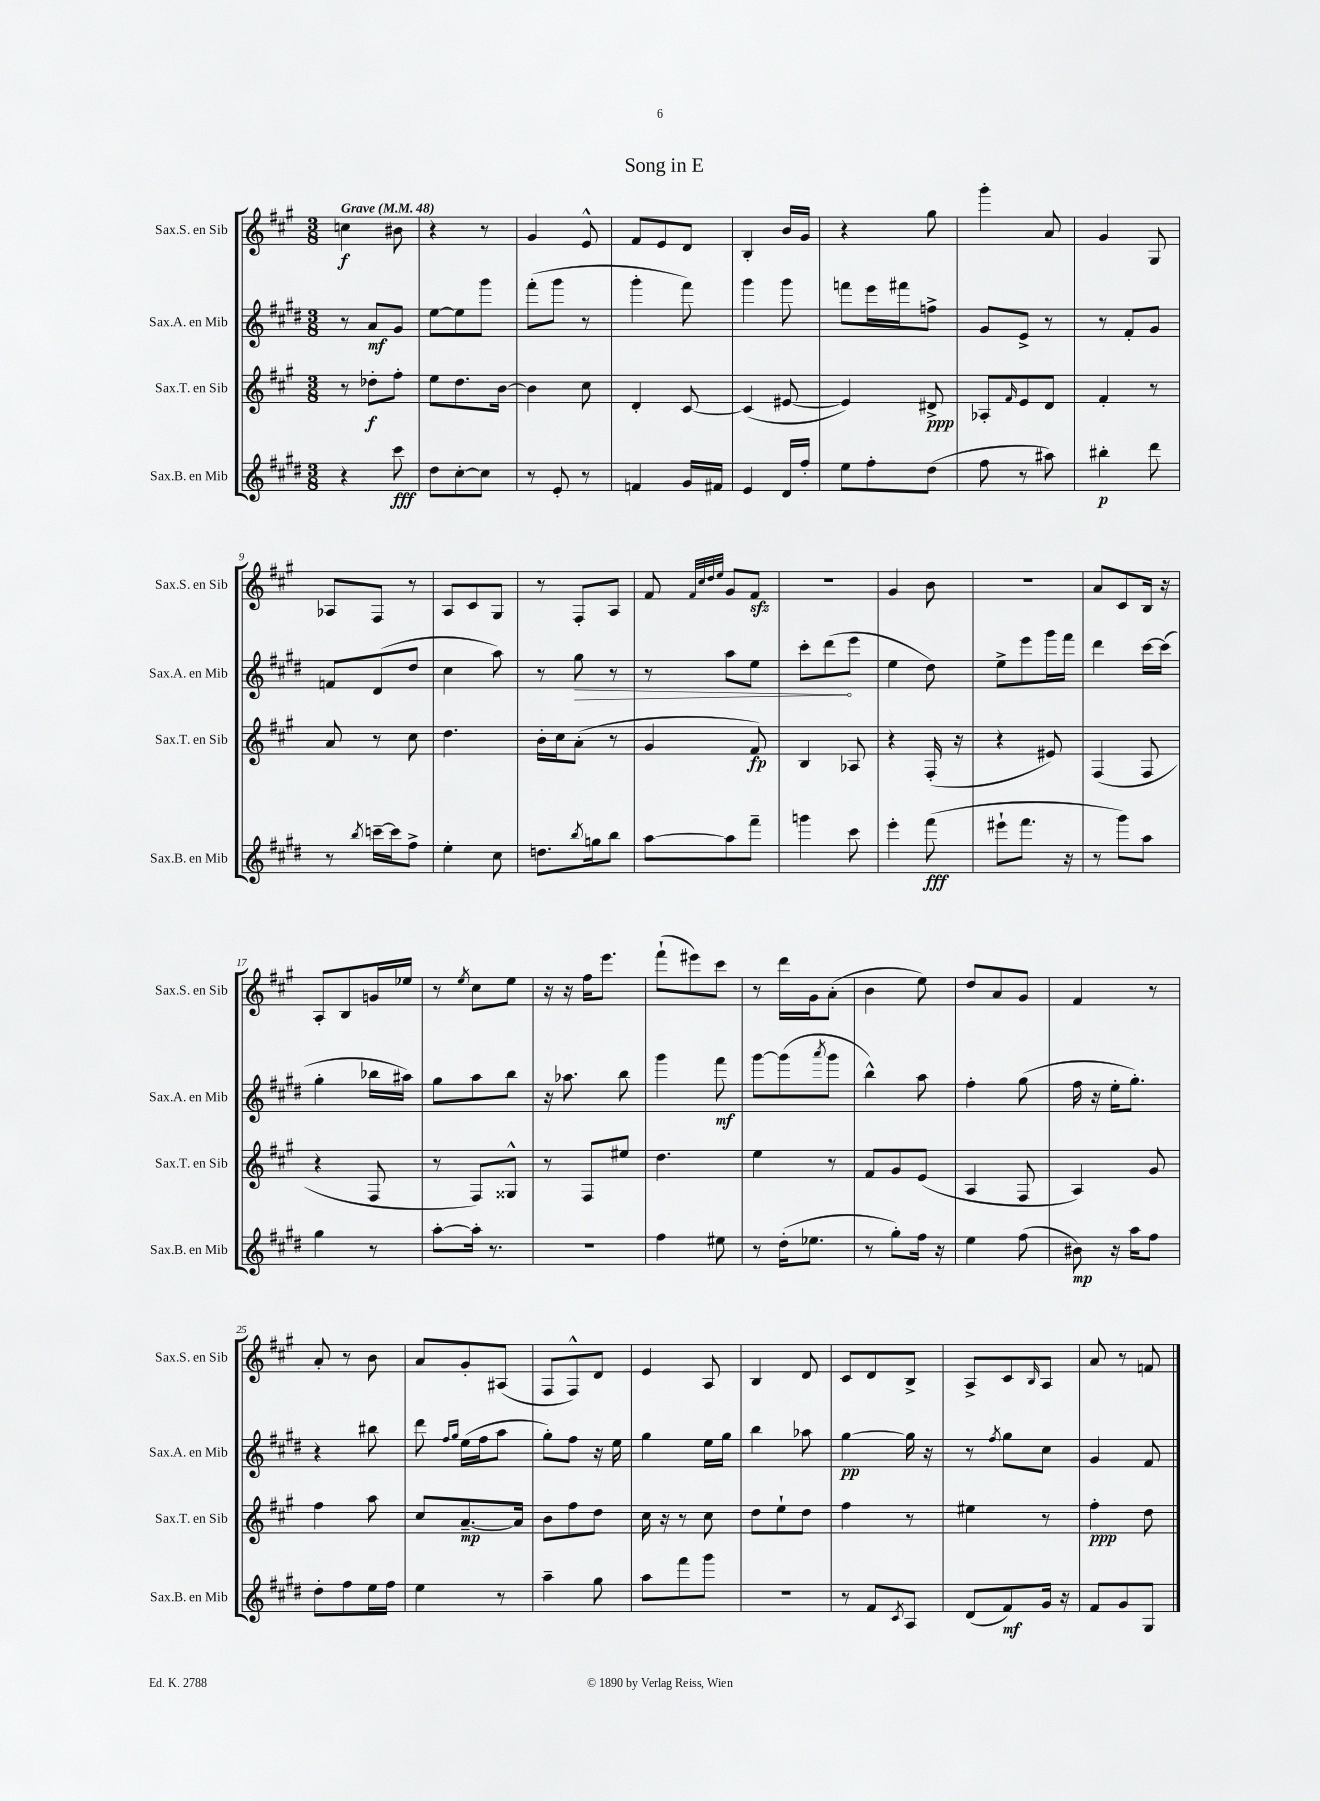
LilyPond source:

\header { title = "Song in E" }
<<
\new StaffGroup <<
\new Staff = "s0" \with { instrumentName = "Sax.S. en Sib" shortInstrumentName = "Sax.S. en Sib" } {
    \clef treble \key a \major \numericTimeSignature \time 3/8 \tempo "Grave" 4 = 48
    c''4\f bis'8 |
    r4 r8 |
    gis'4 e'8-^ |
    fis'8 e'8 d'8 |
    b4-. b'16 gis'16 |
    r4 gis''8 |
    gis'''4-. a'8 |
    gis'4 gis8 |
    aes8 fis8 r8 |
    a8 cis'8 gis8 |
    r8 fis8-. a8 |
    fis'8 \grace { fis'32 cis''32 d''32 e''32 } gis'8 fis'8\sfz |
    r4. |
    gis'4 b'8 |
    R4. |
    a'8 cis'8 b16 r16 |
    a8-. b8 g'16 ees''16 |
    r8 \acciaccatura { e''8 } cis''8 e''8 |
    r16 r16 fis''16 e'''8. |
    fis'''8-!( eis'''8) cis'''8 |
    r8 d'''16 gis'16 a'8-.( |
    b'4 e''8) |
    d''8 a'8 gis'8 |
    fis'4 r8 |
    a'8-. r8 b'8 |
    a'8 gis'8-. ais8( |
    fis8 fis8-^) d'8 |
    e'4 a8 |
    b4 d'8 |
    cis'8 d'8 b8-> |
    a8-> cis'8 \grace { b16 } a8 |
    a'8 r8 f'8 \bar "|." |
}
\new Staff = "s1" \with { instrumentName = "Sax.A. en Mib" shortInstrumentName = "Sax.A. en Mib" } {
    \clef treble \key e \major \numericTimeSignature \time 3/8
    r8 a'8\mf gis'8 |
    e''8~ e''8 gis'''8 |
    fis'''8-.( gis'''8 r8 |
    gis'''4-. fis'''8) |
    gis'''4 gis'''8 |
    f'''8 e'''16 fis'''16 f''8-> |
    gis'8 e'8-> r8 |
    r8 fis'8-. gis'8 |
    f'8 dis'8( dis''8 |
    cis''4 a''8) |
    r8 \once \override Hairpin.circled-tip = ##t gis''8\> r8 |
    r8 a''8 e''8 |
    cis'''8-. dis'''8\!( e'''8 |
    e''4 dis''8) |
    e''8-> e'''8 gis'''16 fis'''16 |
    dis'''4 cis'''16~ cis'''16( |
    gis''4-. bes''16 ais''16) |
    gis''8 a''8 b''8 |
    r16 aes''8. b''8 |
    gis'''4 fis'''8\mf |
    gis'''8~ gis'''8( \acciaccatura { a'''8 } gis'''8 |
    b''4-^) a''8 |
    fis''4-. gis''8( |
    fis''16 r16 e''16-. gis''8.-.) |
    r4 bis''8 |
    dis'''8 \grace { fis''16 gis''16 } e''16( fis''16 a''8 |
    gis''8-.) fis''8 r16 e''16 |
    gis''4 e''16 gis''16 |
    b''4 aes''8 |
    gis''4~\pp gis''16 r16 |
    r8 \acciaccatura { fis''8 } gis''8 cis''8 |
    gis'4 fis'8 \bar "|." |
}
\new Staff = "s2" \with { instrumentName = "Sax.T. en Sib" shortInstrumentName = "Sax.T. en Sib" } {
    \clef treble \key a \major \numericTimeSignature \time 3/8
    r8 des''8-.\f fis''8-. |
    e''8 d''8. b'16~ |
    b'4 cis''8 |
    d'4-. cis'8~ |
    cis'4( eis'8~ |
    eis'4) dis'8->\ppp |
    aes8-. \grace { fis'16 } e'8 d'8 |
    fis'4-. r8 |
    a'8 r8 cis''8 |
    d''4. |
    b'16-. cis''16 a'8-.( r8 |
    gis'4 fis'8\fp) |
    b4 aes8 |
    r4 fis16-.( r16 |
    r4 eis'8) |
    fis4( fis8 |
    r4 fis8 |
    r8 fis8) gisis8-^ |
    r8 fis8 eis''8 |
    d''4. |
    e''4 r8 |
    fis'8 gis'8 e'8( |
    a4 fis8 |
    a4) gis'8 |
    fis''4 a''8 |
    cis''8 a'8.~--\mp a'16 |
    b'8 fis''8 d''8 |
    cis''16 r16 r8 cis''8 |
    d''8 e''8-! d''8 |
    fis''4 r8 |
    eis''4 r8 |
    fis''4-.\ppp d''8 \bar "|." |
}
\new Staff = "s3" \with { instrumentName = "Sax.B. en Mib" shortInstrumentName = "Sax.B. en Mib" } {
    \clef treble \key e \major \numericTimeSignature \time 3/8
    r4 cis'''8\fff |
    dis''8 cis''8~-. cis''8 |
    r8 e'8-. r8 |
    f'4 gis'16 fis'16 |
    e'4 dis'16 fis''16-. |
    e''8 fis''8-. dis''8( |
    fis''8 r8 ais''8) |
    bis''4-.\p dis'''8 |
    r8 \acciaccatura { b''8 } c'''16~-- c'''16 fis''8-> |
    e''4-. cis''8 |
    d''8. \acciaccatura { b''8 } g''16 b''8 |
    a''8~ a''8 fis'''8-- |
    g'''4 cis'''8 |
    e'''4-. fis'''8\fff( |
    eis'''8-! fis'''8. r16 |
    r8 gis'''8) a''8 |
    gis''4 r8 |
    a''8~-. a''16-. r8. |
    R4. |
    fis''4 eis''8 |
    r8 dis''16-.( ees''8. |
    r8 gis''8-.) fis''16 r16 |
    e''4 fis''8( |
    bis'8\mp) r16 a''16 fis''8 |
    dis''8-. fis''8 e''16 fis''16 |
    e''4 r8 |
    a''4-- gis''8 |
    a''8 fis'''8 gis'''8 |
    R4. |
    r8 fis'8 \acciaccatura { cis'8 } a8 |
    dis'8( fis'8\mf) gis'16 r16 |
    fis'8 gis'8 gis8 \bar "|." |
}
>>
>>
